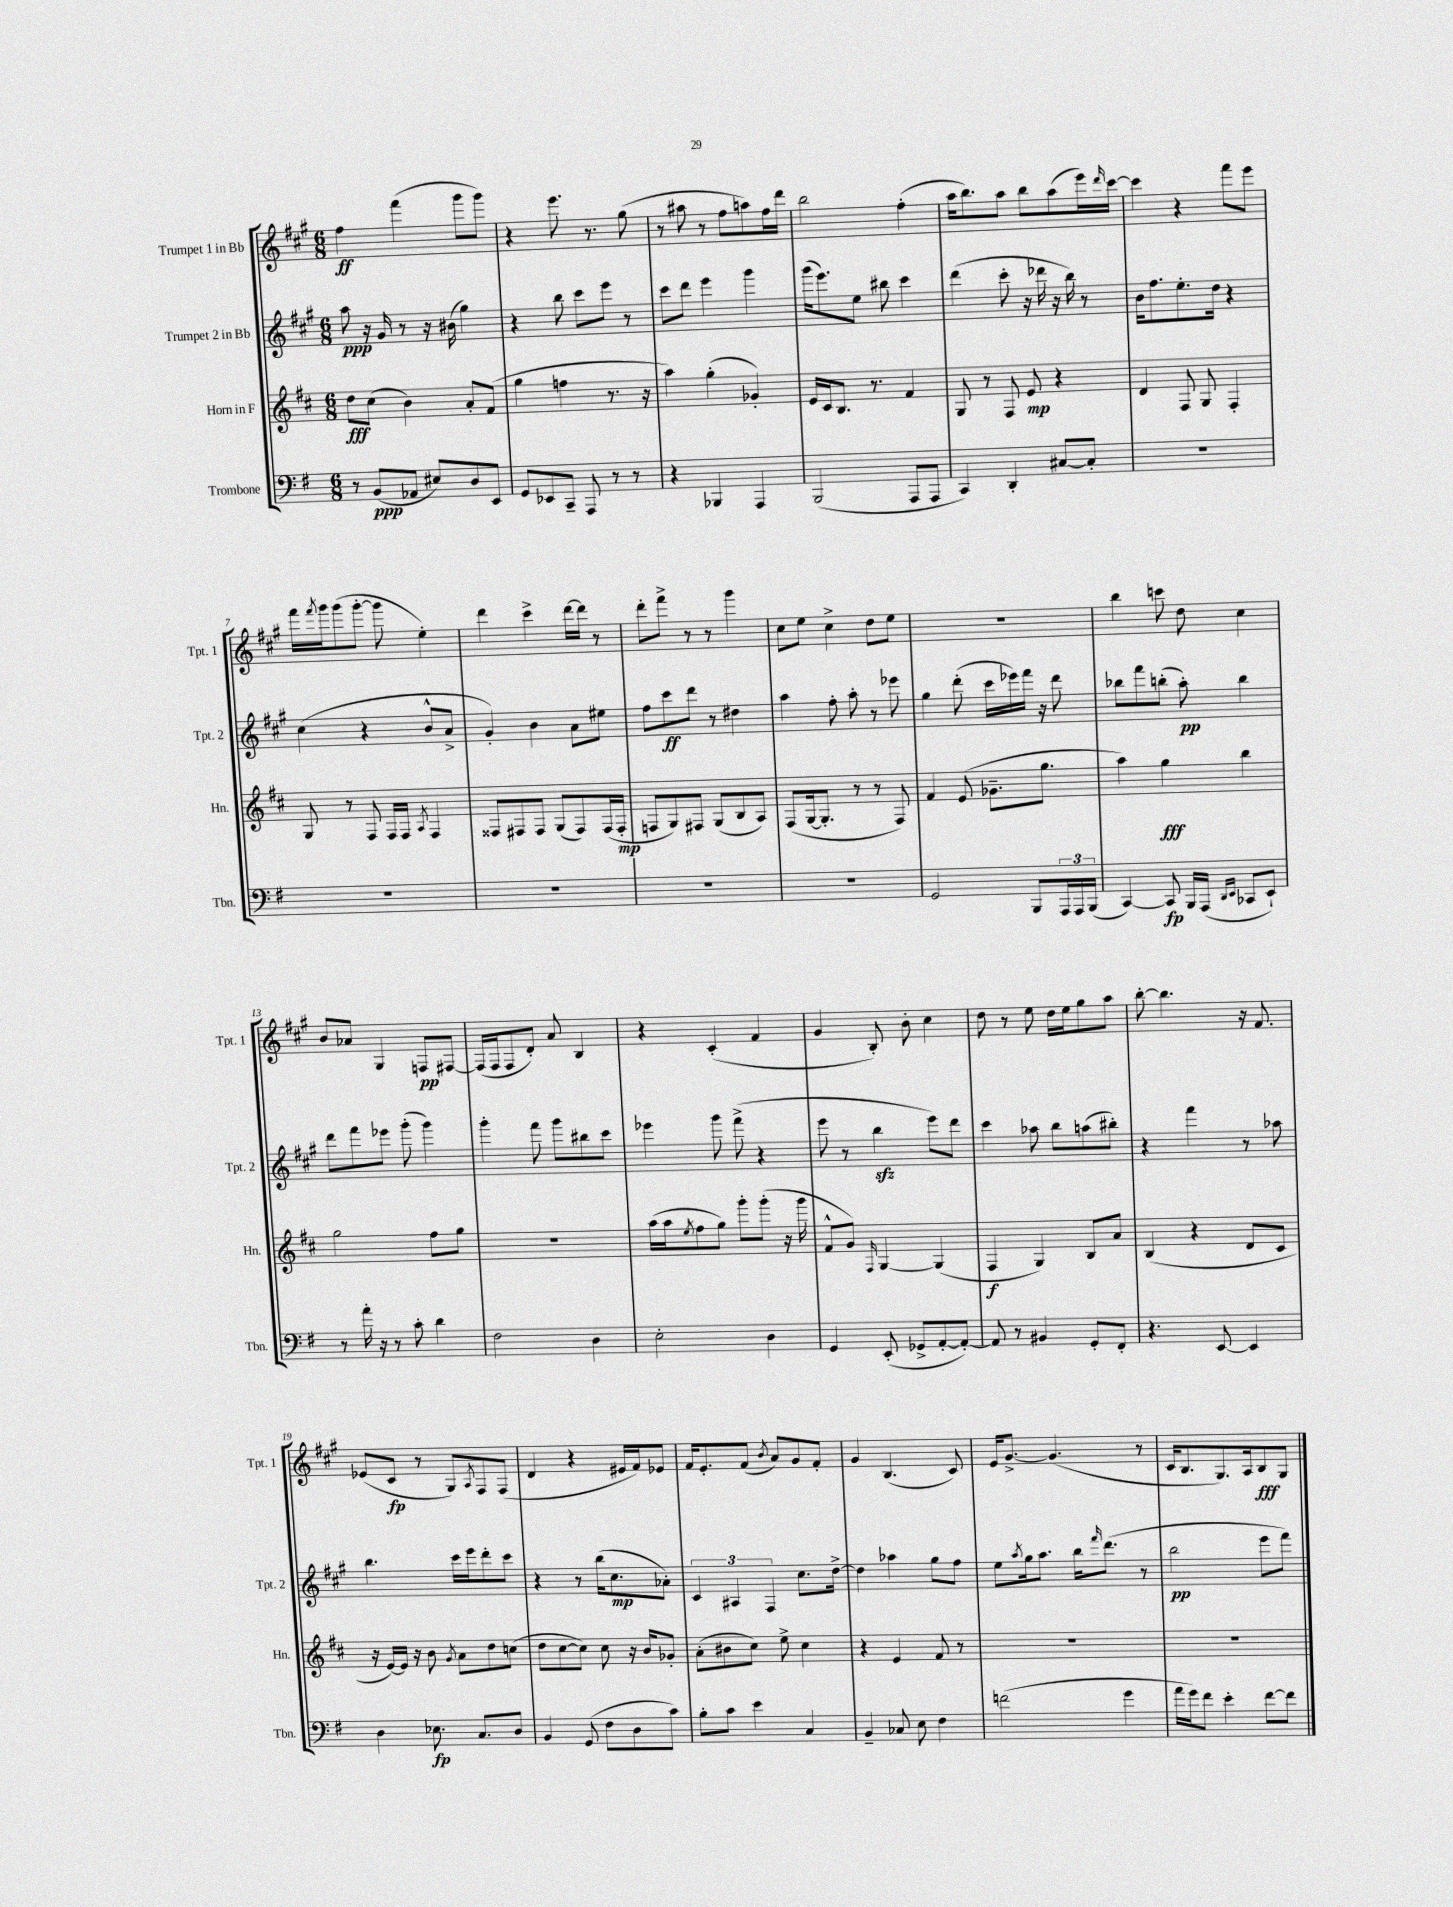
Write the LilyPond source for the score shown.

<<
\new StaffGroup <<
\new Staff = "s0" \with { instrumentName = "Trumpet 1 in Bb" shortInstrumentName = "Tpt. 1" } {
    \clef treble \key a \major \numericTimeSignature \time 6/8
    fis''4\ff fis'''4( gis'''8 gis'''8) |
    r4 e'''8. r8. gis''8( |
    r8 ais''8 r8 fis''8 a''8) fis''16 d'''16 |
    b''2 fis''4-.( |
    a''16 b''8.) a''8 b''8 a''8( e'''16) \grace { d'''16 } cis'''16~ |
    cis'''4 r4 fis'''8 e'''8 |
    fis'''16 \acciaccatura { fis'''8 } gis'''16 gis'''8( gis'''8~-. gis'''8 e''4-.) |
    d'''4 cis'''4-> d'''16~ d'''16 r8 |
    d'''8-. fis'''8-> r8 r8 gis'''4 |
    cis''8 e''8 cis''4-> d''8 e''8 |
    R2. |
    b''4 c'''8 d''8 cis''4 |
    b'8 aes'8 gis4 f8\pp fis8~ |
    fis16( fis16 fis8 d'8-.) a'8 b4 |
    r4 cis'4-.( fis'4 |
    gis'4 b8-.) b'8-. cis''4 |
    d''8 r8 e''8 d''16 e''16 gis''8 a''8 |
    b''8~-. b''4. r16 fis'8. |
    ees'8( cis'8\fp r8 gis8) \acciaccatura { a8 } fis8 fis8( |
    d'4 r4 eis'16 fis'16) ees'8 |
    fis'16 e'8.-. fis'8( \acciaccatura { b'8 } a'8) gis'8 fis'8-. |
    gis'4 b4.( cis'8) |
    e'16 gis'8.~-> gis'4.( r8 |
    cis'16 b8. gis8.) a16 b8\fff gis8 \bar "|." |
}
\new Staff = "s1" \with { instrumentName = "Trumpet 2 in Bb" shortInstrumentName = "Tpt. 2" } {
    \clef treble \key a \major \numericTimeSignature \time 6/8
    a''8\ppp r16 gis'16 r8 r16 bis'16( gis''4) |
    r4 b''8 cis'''8 e'''8 r8 |
    cis'''8 d'''8 e'''4 gis'''4 |
    gis'''16( e'''8.) e''8 bis''8 cis'''4 |
    d'''4( cis'''8-. r16 des'''16 r16 b''16) r8 |
    b'16 fis''8. e''8.-. d''16 r4 |
    cis''4( r4 b'8-^ a'8-> |
    gis'4-.) b'4 a'8 eis''8 |
    fis''8 cis'''8\ff d'''8 r8 dis''4 |
    a''4 fis''8-. a''8-. r8 ees'''8 |
    gis''4 d'''8-.( cis'''16 ees'''16) fis'''16 r16 d'''8 |
    bes''8 fis'''8 b''8-.( a''8-.\pp) b''4 |
    d'''8 fis'''8 ees'''8 gis'''8-.( gis'''4) |
    gis'''4-. fis'''8 gis'''8 bis''8 cis'''8 |
    ees'''4 gis'''8 fis'''8->( r4 |
    e'''8 r8 b''4\sfz e'''8) d'''8 |
    cis'''4 aes''8 b''8 a''8( bis''8-.) |
    r4 fis'''4 r8 aes''8 |
    b''4. cis'''16 e'''16 d'''8-. cis'''8 |
    r4 r8 b''16( cis''8.\mp aes'8-.) |
    \tuplet 3/2 { cis'4 ais4 fis4 } cis''8. d''16~-> |
    d''4 aes''4 gis''8 fis''8 |
    e''8 \acciaccatura { a''8 } gis''16 a''8. b''16 \grace { fis'''16 } d'''8.( r8 |
    b''2\pp e'''8 fis'''8) \bar "|." |
}
\new Staff = "s2" \with { instrumentName = "Horn in F" shortInstrumentName = "Hn." } {
    \clef treble \key d \major \numericTimeSignature \time 6/8
    d''8\fff cis''8( b'4) a'8-. fis'8( |
    g''4 f''4 r8. r16 |
    a''4) g''4-.( ges'4-.) |
    e'16 cis'16 b8. r8. fis'4 |
    g8 r8 fis8 e'8\mp r4 |
    d'4 fis8 g8 fis4-. |
    g8 r8 fis8 fis16 fis16 \acciaccatura { a8 } fis4 |
    fisis8 fis8 fis8 g8( fis8) fis16( fis16-.\mp |
    f8 g8) fis8 g8( b8 a8) |
    fis8( g16~ g8.-. r8 r8 fis8) |
    fis'4 e'8( ges'8.-- g''8. |
    a''4) g''4\fff b''4 |
    g''2 fis''8 g''8 |
    R2. |
    a''16( a''16 \acciaccatura { e''8 } fis''8 g''8) g'''8-. g'''8-.( r16 g'''16 |
    fis'8-^ g'8) \grace { fis16 } g4~ g4( |
    fis4\f g4) b8 a'8 |
    b4( r4 d'8 cis'8 |
    r16 e'16~) e'16 r16 b'8 \acciaccatura { g'8 } a'8 d''8 c''8( |
    d''8 cis''8~ cis''8) cis''8 r16 b'16 ges'8-. |
    a'8-.( bis'8 cis''8) e''8-> cis''4 |
    r4 e'4 fis'8 r8 |
    R2. |
    R2. \bar "|." |
}
\new Staff = "s3" \with { instrumentName = "Trombone" shortInstrumentName = "Tbn." } {
    \clef bass \key g \major \numericTimeSignature \time 6/8
    r8 b,8\ppp( aes,8 eis8) d8 e,8 |
    g,8 ees,8 c,8-- a,,8 r8 r8 |
    r4 bes,,4 a,,4 |
    b,,2( a,,8 a,,8 |
    c,4) d,4-. cis8~ cis8-. |
    R2. |
    R2. |
    R2. |
    R2. |
    R2. |
    g,2 b,,8 \tuplet 3/2 { a,,16 a,,16 b,,16( } |
    c,4~) c,8\fp b,,16 a,,16( \grace { d,16 e,16 } ces,8 e,8-!) |
    r8 a'16-. r16 r8 c'8-. d'4 |
    fis2 d4 |
    e2-. d4 |
    g,4 e,8-.( ges,8-> a,8~-. a,8~-.) |
    a,8 r8 bis,4 g,8-. fis,8-. |
    r4. e,8~ e,4 |
    d4 ees8.\fp c8. d8 |
    b,4 g,8( fis8 d8 c'8) |
    b8-. c'8 e'4 c4 |
    b,4-- ces8 e8 fis4 |
    f'2( g'4 |
    a'16 g'16) fis'8 e'4-. fis'8~ fis'8 \bar "|." |
}
>>
>>
